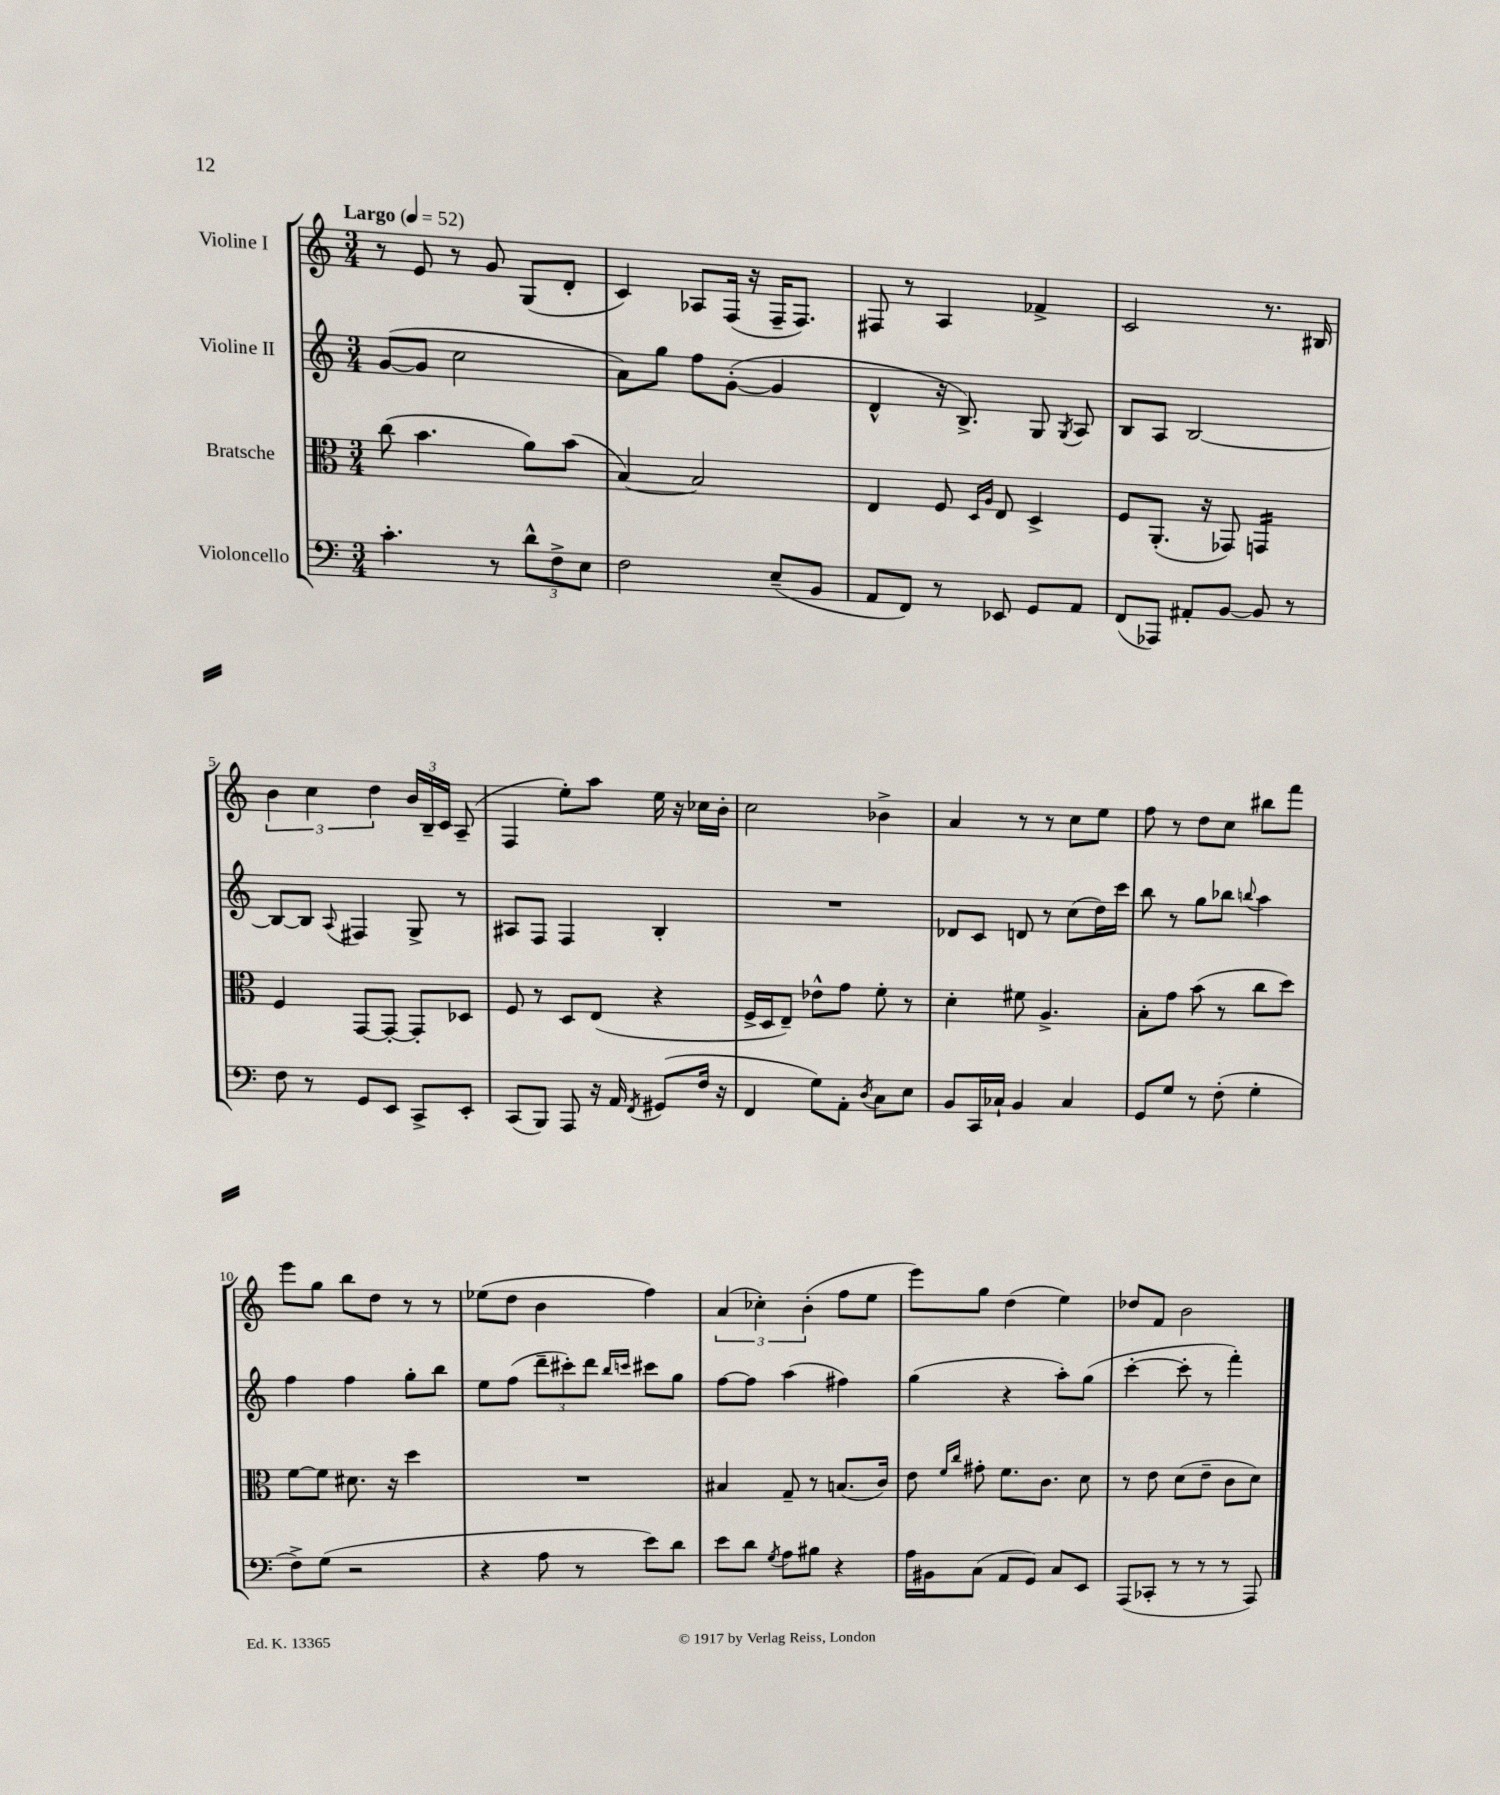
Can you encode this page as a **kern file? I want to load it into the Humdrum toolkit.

**kern	**kern	**kern	**kern
*staff4	*staff3	*staff2	*staff1
*clefF4	*clefC3	*clefG2	*clefG2
*k[]	*k[]	*k[]	*k[]
*M3/4	*M3/4	*M3/4	*M3/4
*MM52	*MM52	*MM52	*MM52
4.c'	(8cc	([8g	8r
.	4.b	8g]	8e
.	.	2cc	8r
8r	.	.	8g
12d^^	8a)	.	(8G
12F^	.	.	.
.	(8b	.	8d'
12E	.	.	.
=	=	=	=
2F	[4B)	8a)	4c)
.	.	8gg	.
.	2B]	8ff	8A-
.	.	([8g'	(16F
.	.	.	16r
(8E~	.	4g]	16F~
.	.	.	8.F)
8BB	.	.	.
=	=	=	=
8AA	4E	4d^^	8F#
8FF)	.	.	8r
8r	8F	16r	4A
.	.	8.B^)	.
.	16qqD	.	.
.	16qqA	.	.
8EE-	8E	.	.
8GG	4D^	8G	4f-^
.	.	8qG	.
8AA	.	8A	.
=	=	=	=
(8FF	8F	8B	2c
8AAA-)	(8.AA'	8A	.
8AA#'	.	[2B	.
.	16r	.	.
[8BB	8GG-)	.	.
8BB]	4GG	.	8.r
8r	.	.	.
.	.	.	16B#
=	=	=	=
8F	4F	8B_	6b
8r	.	8B]	.
.	.	.	6cc
.	.	8qqA	.
8GG	[8GG	4F#	.
.	.	.	6dd
8EE	8GG'_	.	.
8CC^	8GG']	8G^	24b
.	.	.	24B~
.	.	.	24c
8EE'	8D-	8r	(8A~
=	=	=	=
(8CC	8F	8A#	4F
8BBB)	8r	8F	.
8AAA	8D	4F	8ee')
16r	(8E	.	8aa
16AA	.	.	.
8qFF	.	.	.
(8GG#	4r	4B'	16ee
.	.	.	16r
16F	.	.	16cc-
16r	.	.	16b'
=	=	=	=
4FF	16F^	2.r	2cc
.	16D	.	.
.	8E~)	.	.
8G)	8e-^^	.	.
8AA'	8g	.	.
8qD	.	.	.
8C	8f'	.	4b-^
8E	8r	.	.
=	=	=	=
8BB	4d'	8d-	4a
16CC	.	8c	.
16C-`	.	.	.
4BB	8f#	8d	8r
.	4.A^	8r	8r
4C-	.	(8cc	8cc
.	.	16dd)	8ee
.	.	16ccc	.
=	=	=	=
8GG	8B'	8bb	8ff
8G	8g	8r	8r
8r	(8b	8gg	8dd
(8F'	8r	8bb-	8cc
.	.	8qqbb	.
4G'	8cc	4aa	8bb#
.	8dd)	.	8fff
=	=	=	=
8F^)	[8f	4ff	8eee
(8G	8f]	.	8gg
2r	8.d#	4ff	8bb
.	.	.	8dd
.	16r	.	.
.	4dd	8gg'	8r
.	.	8bb	8r
=	=	=	=
4r	2.r	8ee	(8ee-
.	.	(8ff	8dd
8A	.	12ddd~	4b
.	.	12ccc#')	.
8r	.	.	.
.	.	12ddd	.
.	.	16qqbb	.
.	.	16qqccc	.
8e)	.	8ccc#	4ff)
8d	.	8gg	.
=	=	=	=
8e	4B#	[8ff	(6a
8d	.	8ff]	.
.	.	.	6cc-')
8qG	.	.	.
8A	8G~	(4aa	.
.	.	.	(6b'
8B#	8r	.	.
4r	(8.B	4ff#)	8ff
.	.	.	8ee
.	16c)	.	.
=	=	=	=
16A	8e	(4gg	8eee)
16BB#	.	.	.
.	16qqf	.	.
.	16qqcc	.	.
(8C	8g#'	.	8gg
8AA	8.f	4r	(4dd
8GG)	.	.	.
.	8.c	.	.
8C	.	8aa')	4ee)
8EE	8d	(8gg	.
=	=	=	=
(8AAA	8r	[4ccc'	8dd-
8CC-'	8e	.	8f
8r	(8d	8ccc']	2b
8r	8e~	8r	.
8r	8c	4fff')	.
8AAA)	8d)	.	.
==	==	==	==
*-	*-	*-	*-
